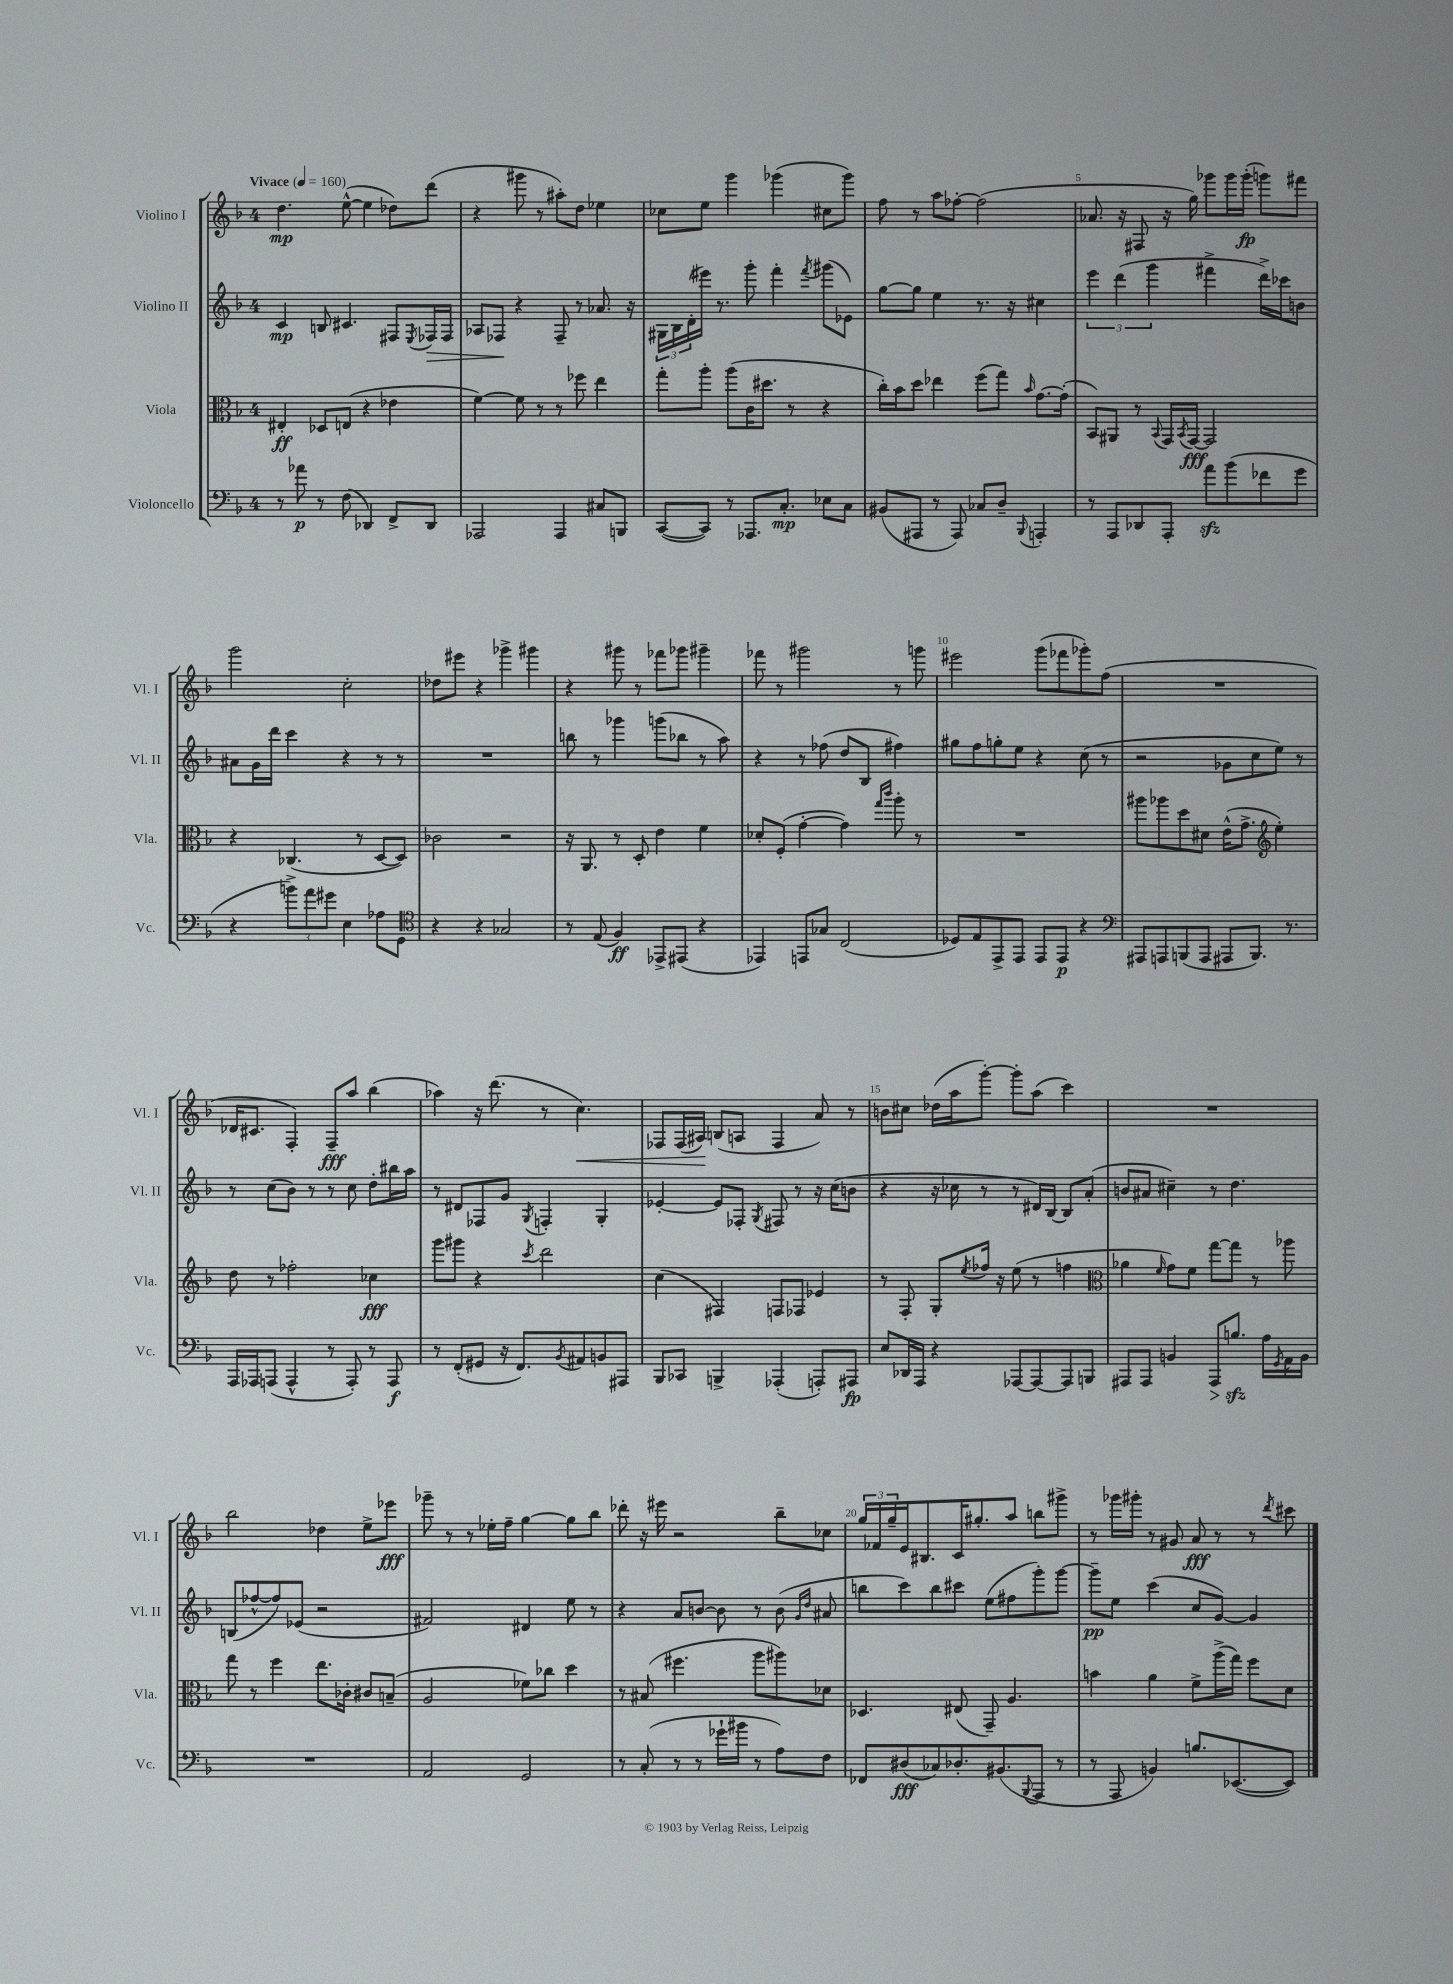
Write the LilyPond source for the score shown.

<<
\new StaffGroup <<
\new Staff = "s0" \with { instrumentName = "Violino I" shortInstrumentName = "Vl. I" } {
    \clef treble \key f \major \once \override Staff.TimeSignature.style = #'single-digit \time 4/4 \tempo "Vivace" 4 = 160
    d''4.\mp e''8~-^( e''4 des''8) d'''8( |
    r4 gis'''8 r8 ais''8-.) d''8 ees''4 |
    ces''8 e''8 g'''4 ges'''4( cis''8 ges'''8) |
    f''8 r8 a''8 fes''8~-. fes''2( |
    aes'8. r16 fis8 r16 g''16) ges'''8 ges'''16 ges'''16-.\fp( g'''8) fis'''8 |
    g'''2 c''2-. |
    des''8 eis'''8 r4 ges'''4-> gis'''4 |
    r4 gis'''8 r8 fes'''8 ges'''8 gis'''4-- |
    fes'''8 r8 gis'''2 r8 g'''8 |
    eis'''2 g'''8( fes'''8 ges'''8-.) f''8( |
    R1 |
    des'16 cis'8. f4-.) f8--\fff a''8 bes''4( |
    aes''4) r16 d'''8.( r8 c''4.\<) |
    fes8 fes16( ais16\!) b8( a8 fes4 a'8) r8 |
    b'8 cis''8 des''16( a''16 g'''8~-.) g'''8-. a''8( c'''4) |
    R1 |
    bes''2 des''4 e''8-> ees'''8\fff |
    ges'''8-- r8 r8 ees''16-. f''16-- g''4~ g''8 bes''8 |
    des'''8-. r16 eis'''16 r2 bes''8-- ces''8 |
    \tuplet 3/2 { g''16 fes'16 g''16-- } e'16 bis8. c'16 gis''8.-. a''8 b''8 gis'''8-> |
    r8 ges'''16 gis'''16-. r8 gis'8 a'8\fff r8 r8 \acciaccatura { d'''8 } cis'''8 \bar "|." |
}
\new Staff = "s1" \with { instrumentName = "Violino II" shortInstrumentName = "Vl. II" } {
    \clef treble \key f \major \once \override Staff.TimeSignature.style = #'single-digit \time 4/4
    c'4\mp b8 cis'4. fis8 \acciaccatura { e8 } fes16\> fes16 |
    aes8 fes8\! r4 fes8-- r8 aes'8. r16 |
    \tuplet 3/2 { gis16 bes16 d'16-.( } eis'''16) r8. g'''8-. f'''4-. \acciaccatura { f'''8 } gis'''8( ees'8) |
    g''8~ g''8 e''4 r8. r16 cis''4 |
    \tuplet 3/2 { e'''4 d'''4( g'''4 } fis'''4-> d'''16->) ces'''16 b'8 |
    ais'8 g'16 d'''16 c'''4 r4 r8 r8 |
    R1 |
    b''8 r8 ges'''4 g'''8( bes''8 r8 a''8) |
    r4 r8 fes''8( d''8 bes8 fis''4) |
    gis''8 f''8 g''8-. e''8 r4 c''8( r8 |
    r2 ges'8 c''8 e''8) r8 |
    r8 c''8( bes'8) r8 r8 c''8 d''8-. bis''16 a''16 |
    r8 dis'8 fes8 g'8 \acciaccatura { g8 } f4-. g4-. |
    ees'4~-. ees'8 fes8-. \acciaccatura { g8 } fis8 r8 r16 c''16( b'8 |
    r4 r16 ces''16 r8 r8 dis'16) bes16~ bes8 a'8-.( |
    b'8 ais'8 cis''4--) r8 d''4. |
    b8( fes''8~-^ fes''8) ees'8( r2 |
    fis'2) dis'4 e''8 r8 |
    r4 a'8 b'8~ b'8 r8 b'8( \grace { g'16 d''16 } ais'8 |
    b''8 c'''8) b''8 cis'''8 e''8( fis''8 g'''8-.) g'''8~ |
    g'''8--\pp e''8 c'''4( c''8 g'8~) g'4 \bar "|." |
}
\new Staff = "s2" \with { instrumentName = "Viola" shortInstrumentName = "Vla." } {
    \clef alto \key f \major \once \override Staff.TimeSignature.style = #'single-digit \time 4/4
    eis4-.\ff des8 e8( r4 ees'4 |
    f'4~) f'8 r8 r8 fes''8 e''4 |
    g''8-. a''8-. a''8( c'16 dis''8. r8 r4 |
    c''16-.) bes'16 d''8 ees''4 f''8( g''8) \grace { bes'16 } g'8.~ g'16-.( |
    bes,8) ais,8 r8 \appoggiatura { bes,8 } g,16 \acciaccatura { bes,8 } g,16~\fff g,2 |
    r4 ces4.( r8 d8~ d8) |
    ces'2 r2 |
    r16 a,8. r8 d8-. e'4 f'4 |
    des'8-. f8-.( g'4~-. g'4) \grace { g''16 c'''16 } a''8-. r8 |
    R1 |
    ais''8 aes''8 d''8 dis'8 e'16-^( g'8.-> \clef treble e''4-.) |
    d''8 r8 fes''2-. ces''4\fff |
    g'''8 gis'''8 r4 \acciaccatura { c'''8 } d'''2 |
    c''4( fis4) f8 fes8 ees'4 |
    r8 f8-. g8-. \acciaccatura { e''8 } fes''16 r16 e''8( r8 f''4 |
    \clef alto aes'4 \grace { f'16 } g'8) f'8 g''8~ g''8 r8 aes''8 |
    g''8 r8 f''4 e''8. ces'16-. cis'8 b8--( |
    a2 fes'8) ces''8 d''4 |
    r8 bis8( fis''4. a''8 ais''8) des'8 |
    des4. eis8( g,8--) a4. |
    b'4 a'4 f'8-> a''16->( g''16) f''8 d'8 \bar "|." |
}
\new Staff = "s3" \with { instrumentName = "Violoncello" shortInstrumentName = "Vc." } {
    \clef bass \key f \major \once \override Staff.TimeSignature.style = #'single-digit \time 4/4
    r8 aes'8\p r8 f8( des,4) f,8-> des,8 |
    aes,,2 aes,,4 cis8 b,,8 |
    c,8~( c,8) r8 aes,,8. c8.-.\mp ees8 c8 |
    bis,8( ais,,8 r8 ais,,8) ces8 d8-- \appoggiatura { bes,,8 } a,,4-. |
    r8 a,,8 des,8 a,,8-. a'8\sfz bes'8( fes'8 g'8 |
    r4 \tuplet 3/2 { b'8->) a'8 gis'8 } e4 aes8 g,8 |
    \clef tenor r4 r4 ges2 |
    r8 e8( f4\ff) ees,8-> eis,8( r4 |
    ees,4) e,8 ges8 c2( |
    des8) e8 e,8-> e,8 e,8 e,8\p r4 |
    \clef bass ais,,8 a,,8 b,,8( a,,8 ais,,8 b,,8.) r8. |
    a,,16 aes,,16 a,,8( a,,4-^ r8 a,,8-.) r8 a,,8\f |
    r8 f,8-.( gis,8 r16 f,8.) \acciaccatura { bes,8 } ais,8 b,8 ais,,8 |
    bes,,8 ces,8 b,,4-> aes,,4-.( a,,8-.) ais,,8\fp |
    e8 des,16 a,,16 r4 aes,,8~ aes,,8~ aes,,8 b,,8 |
    ais,,8 ais,,8 b,4 ais,,8\> b8.\sfz\! a16 \acciaccatura { g,8 } a,16 b,16 |
    R1 |
    a,2 g,2 |
    r8 c8-.( r8 r8 ges'16-! bis'16 r8 a8) f8 |
    fes,8 dis8\fff( ces8) des8.-. bis,8.( \appoggiatura { bes,,8 } a,,8 r8 |
    r8 a,,8 b,4) b8. ees,8.~( ees,8) \bar "|." |
}
>>
>>
\layout { \context { \Score \override BarNumber.break-visibility = ##(#f #t #t) barNumberVisibility = #(every-nth-bar-number-visible 5) } }
